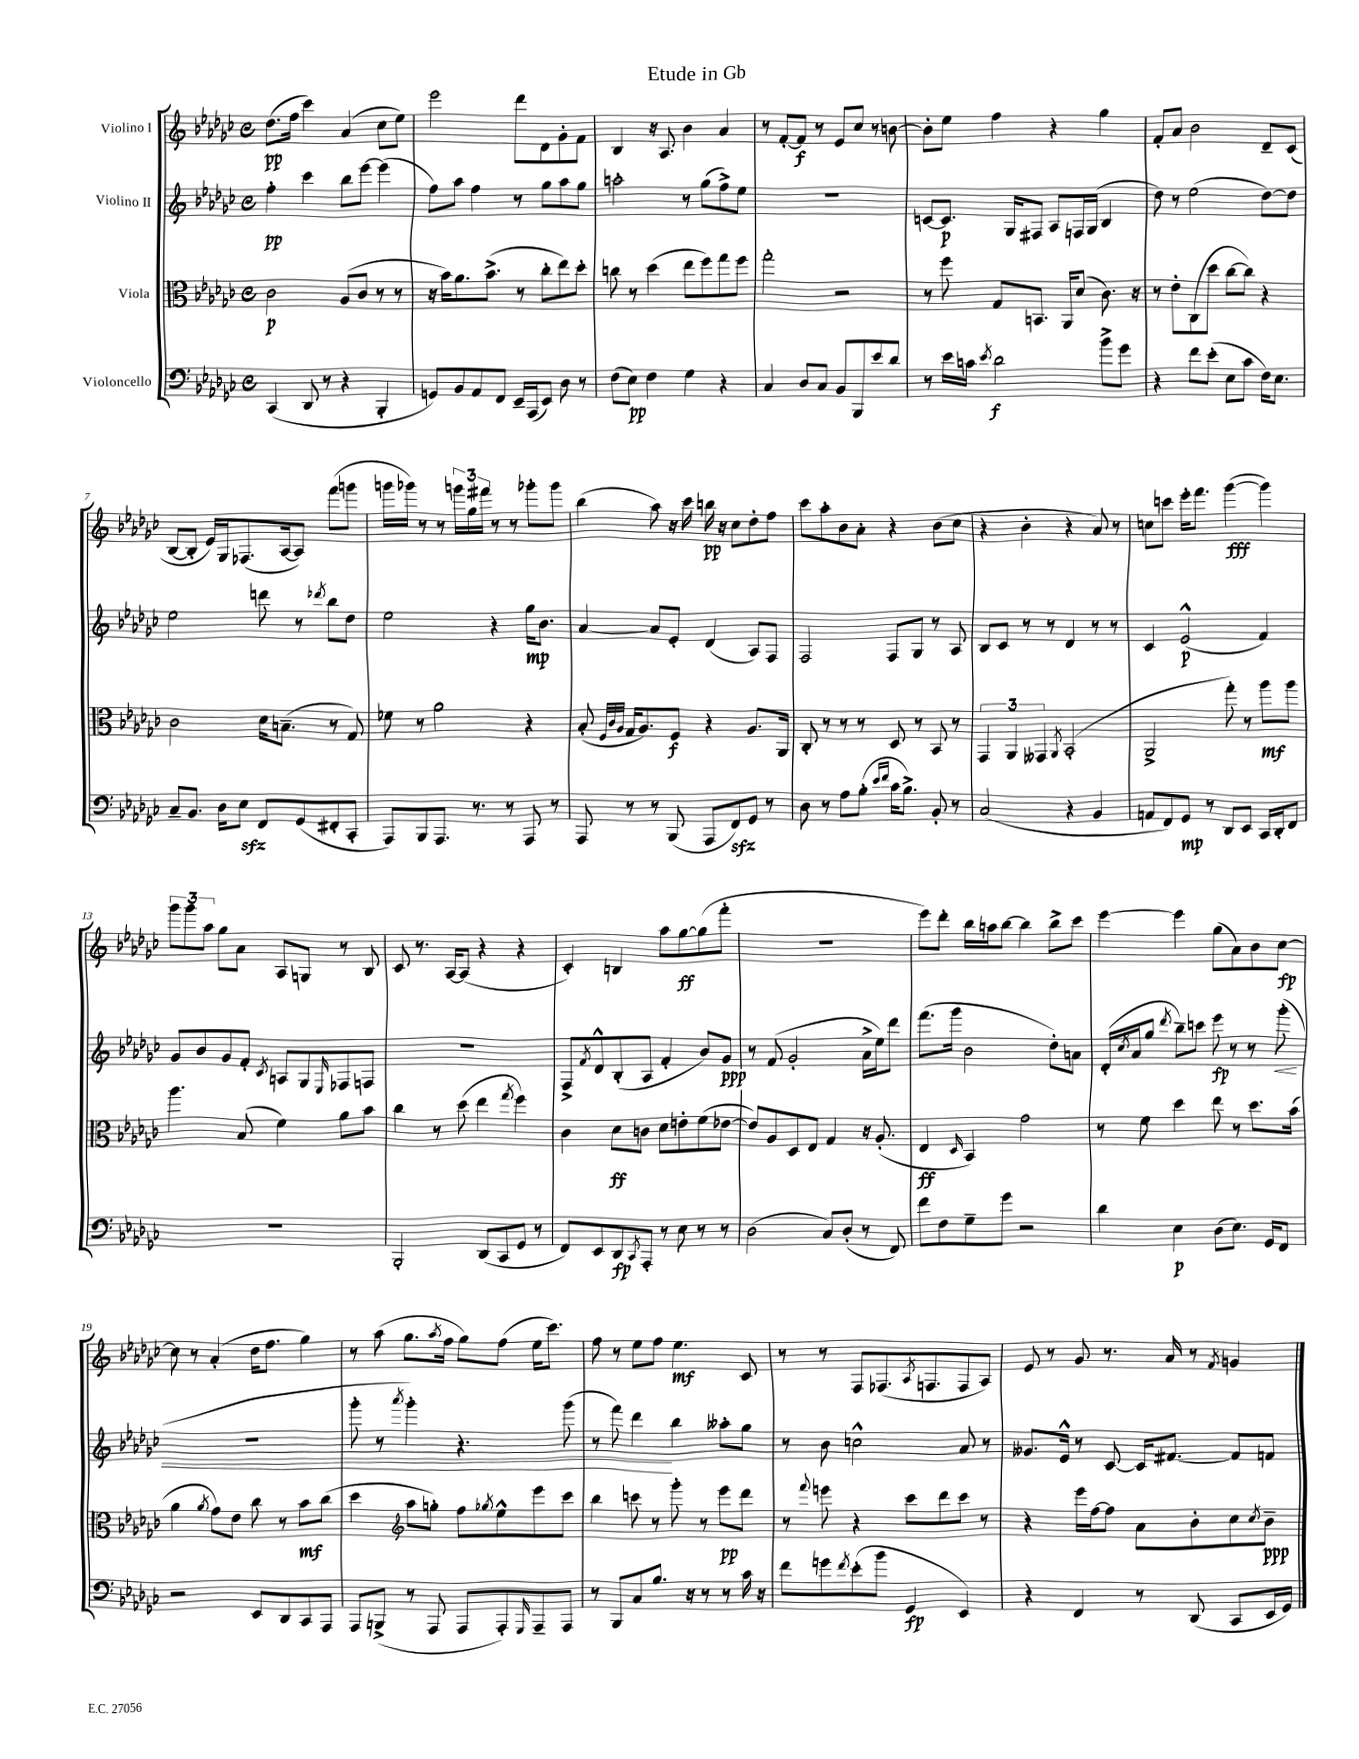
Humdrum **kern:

**kern	**dynam	**kern	**dynam	**kern	**dynam	**kern	**dynam
*part4	*part4	*part3	*part3	*part2	*part2	*part1	*part1
*staff4	*staff4	*staff3	*staff3	*staff2	*staff2	*staff1	*staff1
*I"Violoncello	*	*I"Viola	*	*I"Violino II	*	*I"Violino I	*
*clefF4	*	*clefC3	*	*clefG2	*	*clefG2	*
*k[b-e-a-d-g-c-]	*	*k[b-e-a-d-g-c-]	*	*k[b-e-a-d-g-c-]	*	*k[b-e-a-d-g-c-]	*
*M4/4	*	*M4/4	*	*M4/4	*	*M4/4	*
*met(c)	*	*met(c)	*	*met(c)	*	*met(c)	*
=1	=1	=1	=1	=1	=1	=1	=1
(4CC-/	.	2c-\	p	4ff'\	pp	(8.dd-\L	pp
.	.	.	.	.	.	16ff\Jk	.
8DD-/	.	.	.	4ccc-\	.	4ccc-\)	.
8r	.	.	.	.	.	.	.
4r	.	(8A-/L	.	8bb-\L	.	(4a-/	.
.	.	8c-/J	.	[8eee-\J	.	.	.
4BBB-'/	.	8r	.	(4eee-\]	.	8cc-\L	.
.	.	8r	.	.	.	8ee-\J)	.
=2	=2	=2	=2	=2	=2	=2	=2
8GGn/L)	.	16r	.	8ff\L)	.	2eee-\	.
.	.	16b-\KL)	.	.	.	.	.
8BB-/	.	8.a-\	.	8aa-\J	.	.	.
8AA-/	.	.	.	4ff\	.	.	.
.	.	(8.b-^\J	.	.	.	.	.
8FF/J	.	.	.	.	.	.	.
16EE-~/LL	.	8r	.	8r	.	8ddd-\L	.
(16AAA-/J	.	.	.	.	.	.	.
8EE-/J)	.	8cc-'\L	.	8gg-\L	.	8d-\	.
8D-\	.	8ee-\)	.	8aa-\	.	8g-'\	.
8r	.	8dd-'\J	.	8gg-\J	.	8f\J	.
=3	=3	=3	=3	=3	=3	=3	=3
(8F\L	.	8ccn\	.	2aan'\	.	4B-/	.
8E-\J)	pp	8r	.	.	.	.	.
4F\	.	(4dd-\	.	.	.	16r	.
.	.	.	.	.	.	8.A-/	.
4G-\	.	8ee-\L	.	8r	.	4b-\	.
.	.	8ff\)	.	(8gg-\L	.	.	.
4r	.	8gg-\	.	8ff^\)	.	4a-/	.
.	.	8ff\J	.	8ee-\J	.	.	.
=4	=4	=4	=4	=4	=4	=4	=4
4C-/	.	2gg-'\	.	1r	.	8r	.
.	.	.	.	.	.	[8f'/L	.
8D-/L	.	.	.	.	.	8f/J]	f
8C-/J	.	.	.	.	.	8r	.
8BB-/L	.	2r	.	.	.	8e-/L	.
8BBB-/	.	.	.	.	.	8cc-/J	.
8e-/	.	.	.	.	.	8r	.
8d-/J	.	.	.	.	.	[8bn\	.
=5	=5	=5	=5	=5	=5	=5	=5
8r	.	8r	.	[8cn/L	.	8b'\L]	.
16e-\LL	.	8ff\	.	8.c/J]	p	8ee-\J	.
16cn\JJ	.	.	.	.	.	.	.
8qe-/	.	.	.	.	.	.	.
2d-\	f	8G-/L	.	.	.	4ff\	.
.	.	.	.	16G-/KL	.	.	.
.	.	8.BBn/J	.	8F#X/J	.	.	.
.	.	.	.	8A-/L	.	4r	.
.	.	16AA-/KL	.	.	.	.	.
.	.	(8d-/J	.	16Fn/L	.	.	.
.	.	.	.	(16G-/JJ	.	.	.
8b-^\L	.	8.c-\)	.	4B-/	.	4gg-\	.
8g-\J	.	.	.	.	.	.	.
.	.	16r	.	.	.	.	.
=6	=6	=6	=6	=6	=6	=6	=6
4r	.	8r	.	8dd-\)	.	8f'/L	.
.	.	8e-'\L	.	8r	.	8a-/J	.
8f\L	.	(8C-\	.	(2ee-\	.	2b-\	.
(8e-'\J	.	8dd-\J	.	.	.	.	.
8E-\L	.	[8cc-\L	.	.	.	.	.
8c-\J	.	8cc-\J])	.	.	.	.	.
16F\KL)	.	4r	.	[8dd-\L)	.	8d-~/L	.
8.E-\J	.	.	.	.	.	.	.
.	.	.	.	8dd-\J]	.	(8c-/J	.
!!LO:LB:g=z
=7	=7	=7	=7	=7	=7	=7	=7
8C-~/L	.	2c-\	.	2ee-\	.	[8B-/L	.
8.BB-/J	.	.	.	.	.	8B-'/J]	.
.	.	.	.	.	.	16e-/LL)	.
16D-\KL	.	.	.	.	.	16G-/J	.
8E-zz\J	.	.	.	.	.	(8.F-X/	.
8FF/L	.	16d-\KL	.	8dddn\	.	.	.
.	.	(8.Bn~\J	.	.	.	[16A-/k	.
(8GG-/	.	.	.	8r	.	8A-/J])	.
.	.	.	.	8qddd-X/	.	.	.
8FF#X'/	.	8r	.	8bb-\L	.	(8fff\L	.
8CC-'/J	.	8G-/)	.	8dd-\J	.	8gggn\J	.
=8	=8	=8	=8	=8	=8	=8	=8
8AAA-/L)	.	8f-X\	.	2ee-\	.	16gggn\LL	.
.	.	.	.	.	.	16ggg-X\JJ)	.
8BBB-/	.	8r	.	.	.	8r	.
8.AAA-/J	.	2a-\	.	.	.	8r	.
.	.	.	.	.	.	24gggn\LL	.
.	.	.	.	.	.	24gg-\	.
8.r	.	.	.	.	.	.	.
.	.	.	.	.	.	24fff#X\JJ	.
.	.	.	.	4r	.	8r	.
8r	.	.	.	.	.	8r	.
8AAA-/	.	4r	.	16gg-\KL	mp	8ggg-X'\L	.
.	.	.	.	8.b-\J	.	.	.
8r	.	.	.	.	.	8ggg-\J	.
=9	=9	=9	=9	=9	=9	=9	=9
8AAA-/	.	(8B-'/	.	[4a-/	.	(4bb-\	.
.	.	32qqF/LLL	.	.	.	.	.
.	.	32qqc-/	.	.	.	.	.
.	.	32qqA-/JJJ	.	.	.	.	.
8r	.	16G-/KL	.	.	.	.	.
.	.	8.A-/)	.	.	.	.	.
8r	.	.	.	8a-/L]	.	8aa-\)	.
(8BBB-/	.	8F/J	f	8e-'/J	.	16r	.
.	.	.	.	.	.	16ccc-\	.
8AAA-/L	.	4r	.	(4d-/	.	16bbn\	pp
.	.	.	.	.	.	16r	.
8FFzz/)	.	.	.	.	.	8cc-\L	.
8GG-/J	.	8.A-/L	.	8A-/L)	.	8dd-'\	.
8r	.	.	.	8F/J	.	8ff\J	.
.	.	16AA-/Jk	.	.	.	.	.
=10	=10	=10	=10	=10	=10	=10	=10
8D-\	.	8C-'/	.	2F/	.	8ccc-\L	.
8r	.	8r	.	.	.	8aa-'\	.
8A-\L	.	8r	.	.	.	8b-\	.
(8B-'\J	.	8r	.	.	.	8a-'\J	.
16qqe-/LL	.	.	.	.	.	.	.
16qqf/JJ	.	.	.	.	.	.	.
16c-\KL	.	8D-/	.	8F/L	.	4r	.
8.B-^\J)	.	.	.	.	.	.	.
.	.	8r	.	8G-/J	.	.	.
8BB-'/	.	8BB-/	.	8r	.	(8b-\L	.
8r	.	8r	.	8A-/	.	8cc-\J	.
=11	=11	=11	=11	=11	=11	=11	=11
(2C-/	.	6GG-/	.	8B-/L	.	4r	.
.	.	.	.	8c-/J	.	.	.
.	.	6AA-/	.	.	.	.	.
.	.	.	.	8r	.	4b-'\	.
.	.	6GG--X/	.	.	.	.	.
.	.	.	.	8r	.	.	.
.	.	8qAA-/	.	.	.	.	.
4r	.	(2BB-'/	.	4d-/	.	4r	.
4BB-/	.	.	.	8r	.	8a-/)	.
.	.	.	.	8r	.	8r	.
=12	=12	=12	=12	=12	=12	=12	=12
8AAn/L	.	2AA-^/	.	4c-/	.	8ccn\L	.
8FF/)	.	.	.	.	.	8cccn\J	.
8GG-/J	mp	.	.	(2e-^^/	p	16eee-'\KL	.
.	.	.	.	.	.	8.fff\J	.
8r	.	.	.	.	.	.	.
8DD-/L	.	8gg-'\)	.	.	.	([4ggg-\	fff
8EE-/J	.	8r	.	.	.	.	.
16CC-/LL	.	8aa-\L	mf	4f/)	.	4ggg-\])	.
16DD-'/J	.	.	.	.	.	.	.
8FF/J	.	8aa-\J	.	.	.	.	.
!!LO:LB:g=z
=13	=13	=13	=13	=13	=13	=13	=13
1r	.	4.aa-\	.	8g-/L	.	12ggg-\L	.
.	.	.	.	.	.	12ggg-\	.
.	.	.	.	8b-/	.	.	.
.	.	.	.	.	.	12aa-\J	.
.	.	.	.	8g-/	.	8gg-\L	.
.	.	(8B-/	.	8f'/J	.	8a-\J	.
.	.	.	.	8qc-/	.	.	.
.	.	4f\)	.	8An/L	.	8A-/L	.
.	.	.	.	8G-/	.	8Gn/J	.
.	.	.	.	16qqE-/	.	.	.
.	.	8a-\L	.	8F-X/	.	8r	.
.	.	8b-\J	.	8Fn/J	.	8B-/	.
=14	=14	=14	=14	=14	=14	=14	=14
2BBB-'/	.	4cc-\	.	1r	.	8c-/	.
.	.	.	.	.	.	8.r	.
.	.	8r	.	.	.	.	.
.	.	.	.	.	.	[16A-/KL	.
.	.	(8dd-\	.	.	.	(8A-/J]	.
(8DD-/L	.	4ee-\	.	.	.	4r	.
8CC-/	.	.	.	.	.	.	.
.	.	8qgg-/	.	.	.	.	.
8GG-/J	.	4ff\)	.	.	.	4r	.
8r	.	.	.	.	.	.	.
=15	=15	=15	=15	=15	=15	=15	=15
8FF/L)	.	4c-\	.	8F^/L	.	4c-'/)	.
.	.	.	.	8qf/	.	.	.
8EE-/	.	.	.	8d-^^/	.	.	.
8DD-/	fp	8d-\L	ff	(8B-'/	.	4Bn/	.
8qCC-/	.	.	.	.	.	.	.
8AAA-'/J	.	8cn\J	.	8A-/J	.	.	.
8r	.	8d-\L	.	4f'/	.	8aa-\L	.
8E-\	.	8en'\	.	.	.	[8gg-\	ff
8r	.	(8f\	.	8b-/L)	.	(8gg-\]	.
8r	.	[8e-X\J	.	8g-/J	ppp	8fff'\J	.
=16	=16	=16	=16	=16	=16	=16	=16
(2D-\	.	8e-/L])	.	8r	.	1r	.
.	.	8A-/	.	(8f/	.	.	.
.	.	8D-/	.	2g-'/	.	.	.
.	.	8E-/J	.	.	.	.	.
8C-/L)	.	4G-/	.	.	.	.	.
(8D-'/J	.	.	.	.	.	.	.
8r	.	16r	.	16a-^\LL	.	.	.
.	.	(8.A-'/	.	16ee-\J)	.	.	.
8FF/)	.	.	.	8ddd-\J	.	.	.
=17	=17	=17	=17	=17	=17	=17	=17
8f\L	.	4E-/	ff	(8.fff\L	.	8eee-\L)	.
8F\	.	.	.	.	.	8ddd-'\J	.
.	.	.	.	16ggg-\Jk	.	.	.
.	.	16qqD-/	.	.	.	.	.
8G-~\	.	4BB-/)	.	2b-\	.	16bb-\LL	.
.	.	.	.	.	.	16aan\J	.
8g-\J	.	.	.	.	.	[8bb-\J	.
2r	.	2g-\	.	.	.	4bb-\]	.
.	.	.	.	8dd-'\L)	.	8bb-^\L	.
.	.	.	.	8an\J	.	8ccc-\J	.
=18	=18	=18	=18	=18	=18	=18	=18
4d-\	.	8r	.	(16d-'/LL	.	[4eee-\	.
.	.	.	.	8qcc-/	.	.	.
.	.	.	.	16a-/J	.	.	.
.	.	8f\	.	8gg-/J	.	.	.
.	.	.	.	8qddd-/	.	.	.
4E-\	p	4dd-\	.	8bb-~\L)	.	4eee-\]	.
.	.	.	.	8cccn\J	.	.	.
(8D-\L	.	8ee-\	.	8eee-\	fp	(8gg-\L	.
8.E-\J)	.	8r	.	8r	.	8a-\)	.
.	.	8.dd-\L	.	8r	.	8b-\	.
16GG-/KL	.	.	.	.	.	.	.
!	!	!	!	!	!LO:HP:b	!	!
8FF/J	.	.	.	(8ggg-'\	<	[8cc-\J	fp
.	.	(16b-\Jk	.	.	.	.	.
!!LO:LB:g=z
=19	=19	=19	=19	=19	=19	=19	=19
2r	.	4a-\	.	1r	.	8cc-\]	.
.	.	.	.	.	.	8r	.
.	.	8qa-/	.	.	.	.	.
.	.	8g-\L)	.	.	.	(4a-'/	.
.	.	8e-\J	.	.	.	.	.
8EE-/L	.	8cc-\	.	.	.	16dd-\KL	.
.	.	.	.	.	.	8.ff\J	.
8DD-/	.	8r	.	.	.	.	.
8CC-/	.	8b-\L	mf	.	.	4gg-\)	.
8AAA-/J	.	(8cc-\J	.	.	.	.	.
=20	=20	=20	=20	=20	=20	=20	=20
8AAA-/L	.	4dd-\	.	8ggg-'\	.	8r	.
(8BBBn^/J	.	.	.	8r	.	(8aa-\	.
*	*	*clefG2	*	*	*	*	*
.	.	.	.	8qaaa-/	.	.	.
8r	.	8aa-\L	.	4ggg-'\)	.	8.gg-\L	.
8AAA-/	.	8ggn'\J)	.	.	.	.	.
.	.	.	.	.	.	8qaa-/	.
.	.	.	.	.	.	16ff\Jk	.
8AAA-/L	.	8ff\L	.	4.r	.	8gg-\L)	.
.	.	8qgg-X/	.	.	.	.	.
8AAA-'/)	.	8ee-^^\	.	.	.	(8ff\J	.
16qqGGG-/	.	.	.	.	.	.	.
8AAA-~/	.	8eee-\	.	.	.	16ee-\KL	.
.	.	.	.	.	.	8.ccc-\J)	.
8AAA-/J	.	8ccc-\J	.	(8ggg-\	.	.	.
=21	=21	=21	=21	=21	=21	=21	=21
8r	.	4bb-\	.	8r	.	8ff\	.
8BBB-/L	.	.	.	8fff\)	.	8r	.
8C-/	.	8cccn\	.	4ddd-\	.	8ee-\L	.
8.B-/J	.	8r	.	.	.	8ff\J	.
.	.	8ggg-'\	.	4bb-\	[	4.ee-\	mf
16r	.	.	.	.	.	.	.
8r	.	8r	.	.	.	.	.
8r	.	8eee-\L	pp	8aa--X'\L	.	.	.
16c-\	.	8ddd-\J	.	8gg-\J	.	8c-/	.
16r	.	.	.	.	.	.	.
=22	=22	=22	=22	=22	=22	=22	=22
8f\L	.	8r	.	8r	.	8r	.
.	.	8qqfff/	.	.	.	.	.
8gn\	.	8eeen\	.	8b-\	.	8r	.
8qf/	.	.	.	.	.	.	.
(8e-'\	.	4r	.	2ccn^^\	.	8F/L	.
8b-\J	.	.	.	.	.	(8.F-X/	.
4GG-/	fp	8ccc-\L	.	.	.	.	.
.	.	.	.	.	.	8qA-/	.
.	.	.	.	.	.	8.Fn/	.
.	.	8ddd-\	.	.	.	.	.
4EE-/)	.	8ccc-\J	.	8a-/	.	8F/	.
.	.	8r	.	8r	.	8A-/J)	.
=23	=23	=23	=23	=23	=23	=23	=23
4r	.	4r	.	8.g--X/L	.	8e-/	.
.	.	.	.	.	.	8r	.
.	.	.	.	16e-^^/Jk	.	.	.
4FF/	.	16eee-\LL	.	8r	.	8g-/	.
.	.	[16ff\J	.	.	.	.	.
.	.	8ff\J]	.	[8c-/	.	8.r	.
8r	.	8a-\L	.	16c-/KL]	.	.	.
.	.	.	.	[8.f#X/J	.	16a-/	.
(8DD-/	.	8b-'\	.	.	.	8r	.
.	.	.	.	.	.	8qf/	.
8CC-/L	.	8cc-\	.	8f#/L]	.	4gn/	.
.	.	8qcc-/	.	.	.	.	.
16EE-/L	.	8b-~\J	ppp	8fn/J	.	.	.
16GG-/JJ)	.	.	.	.	.	.	.
==	==	==	==	==	==	==	==
*-	*-	*-	*-	*-	*-	*-	*-
